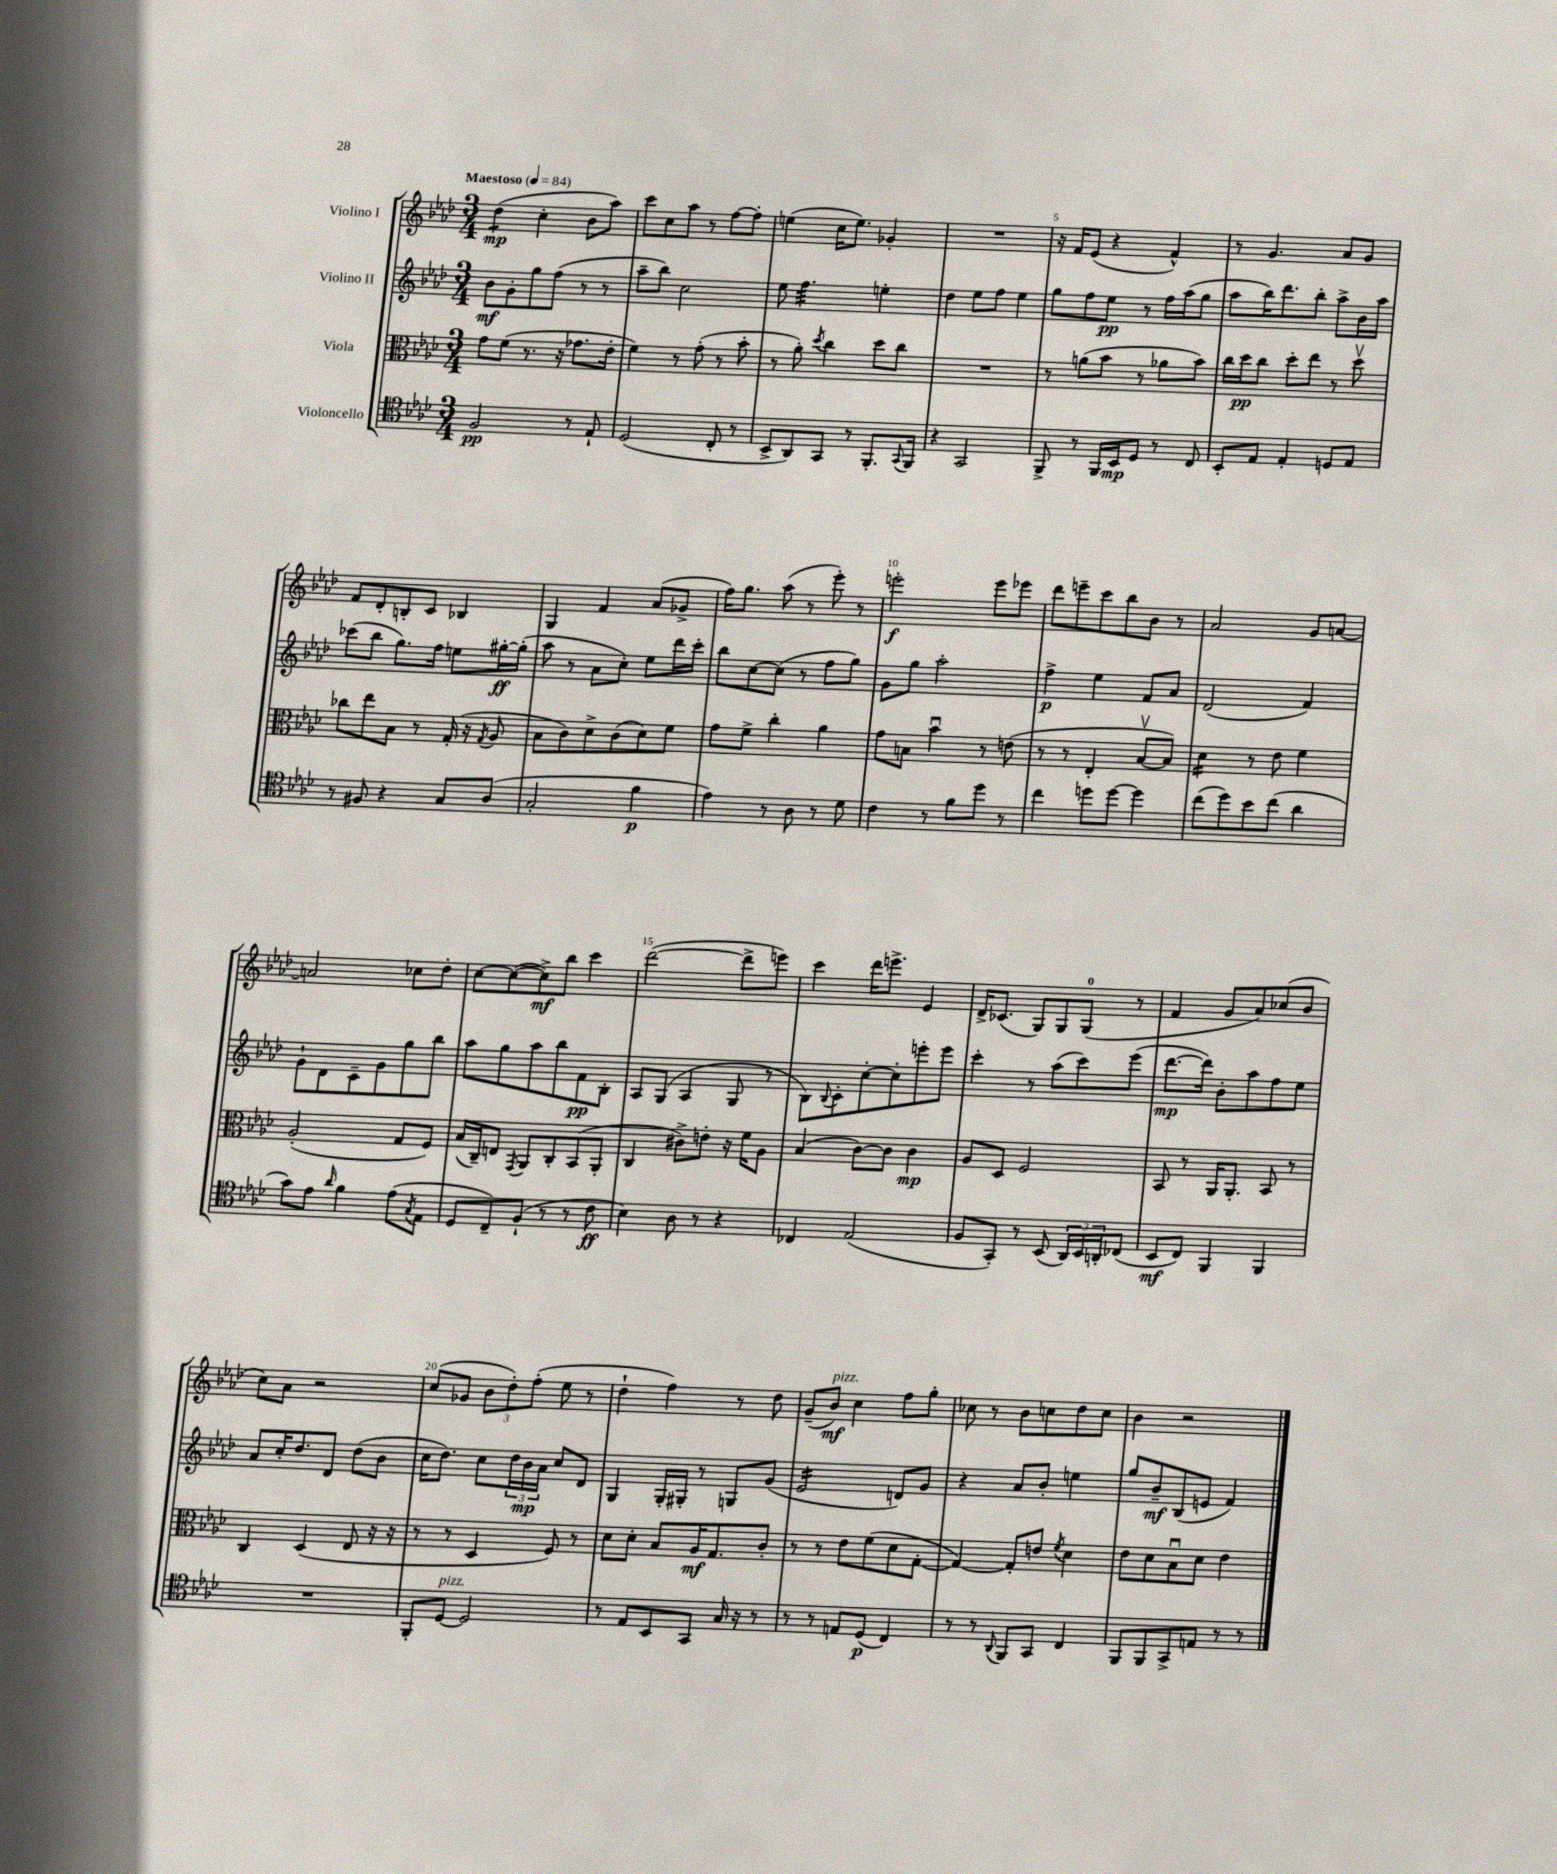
<<
\new StaffGroup <<
\new Staff = "s0" \with { instrumentName = "Violino I" } {
    \clef treble \key aes \major \numericTimeSignature \time 3/4 \tempo "Maestoso" 4 = 84
    des''4:8\mp( c''4-. bes'8 aes''8) |
    c'''8 c''8 aes''8 r8 f''8~ f''8-. |
    e''4( c''16 e''8.) ges'4-. |
    R2. |
    r16 f'16 ees'8( r4 f'4-^) |
    r8 g'4. aes'8 g'8 |
    f'8 des'8-. b8-. c'8 bes4 |
    g4 f'4 aes'8( ges'8-> |
    f''16) g''8. aes''8( r8 ees'''8-.) r8 |
    e'''2-.\f e'''8 ees'''8 |
    des'''8 e'''8-- c'''8 bes''8 bes'8 r8 |
    aes'2 g'8 a'8~ |
    a'2 ces''8 des''8-. |
    c''8~ c''8~( c''8->\mf) bes''8 c'''4 |
    des'''2~( des'''8-> e'''8) |
    c'''4 des'''16 e'''8.-> ees'4 |
    des'16-> ces'8.( g8) g8 g8-0( r8 |
    f'4 g'8 aes'8) ces''8( bes'8 |
    c''8) aes'8 r2 |
    c''8( ges'8 \tuplet 3/2 { bes'8 des''8-.) f''8-.( } ees''8 r8 |
    des''4-! f''4) r8 des''8 |
    g'8--( bes'8\mf^\markup { \italic "pizz." }) c''4 f''8 g''8-. |
    ces''8 r8 bes'8 c''8 des''8 c''8 |
    bes'4 r2 \bar "|." |
}
\new Staff = "s1" \with { instrumentName = "Violino II" } {
    \clef treble \key aes \major \numericTimeSignature \time 3/4
    bes'8\mf g'8-. g''8 f''8( r8 r8 |
    aes''8-- bes''8) c''2 |
    ees''8 f''4.:32 e''4-. |
    des''4 ees''8 f''8 ees''4 |
    g''8 f''8 ees''8\pp r8 f''16 aes''16( g''8 |
    aes''8 bes''16) des'''8. bes''8-. aes''8-> bes'16 aes''16 |
    ces'''8( bes''8 g''8.) f''16 e''8 gis''16~-.\ff gis''16-.( |
    aes''8 r8 aes'8 c''8-.) ees''8 des'''16 c'''16-. |
    bes''8 c''8~ c''8( r8 f''8 g''8) |
    g'8 g''8 aes''2-. |
    f''4->\p ees''4 f'8 aes'8 |
    des'2( f'4) |
    g'8-! des'8 c'8-- g'8 g''8 bes''8 |
    aes''8 g''8 aes''8 bes''8 f'8\pp bes8-. |
    aes8 g8( aes4 g8 r8 |
    bes8) \appoggiatura { bes8 } c'8-. c''8~-. c''8-. e'''8-. e'''8 |
    c'''4-. r8 aes''8( c'''8) ees'''8( |
    des'''8.~\mp des'''16) bes'8-. aes''8 f''8 ees''8 |
    aes'8 c''16-. des''8. des'8 des''8( bes'8 |
    c''16 des''8.) c''8 \tuplet 3/2 { des''16 bes'16\mp aes'16 } c''8 des'8 |
    g4 g16-. gis16-. r8 g8 g'8( |
    ees'2:16 d'8) g'8 |
    r4 aes'8 bes'8-. e''4 |
    g''8 bes'8--\mf bes8( e'8 f'4) \bar "|." |
}
\new Staff = "s2" \with { instrumentName = "Viola" } {
    \clef alto \key aes \major \numericTimeSignature \time 3/4
    g'8 f'8( r8. r16 ges'8. ees'16-. |
    f'4) r8 g'8-.( r8 bes'8-. |
    r8 aes'8-.) \acciaccatura { des''8 } c''4 des''8 c''8 |
    R2. |
    r8 a'8( bes'8 r8 aes'8 bes'8) |
    c''16 des''16\pp c''8 des''8-. ees''8 r8 des''8\upbow |
    ces''8 ees''8 bes8 r8 g16-.( r16 \acciaccatura { g8 } aes8 |
    bes8 c'8) des'8-> c'8( des'8) f'8 |
    g'8 f'8-> c''4-. aes'4 |
    g'8 b8 bes'4\downbow r8 e'8( |
    r8 r8 ees4-. bes8~\upbow bes8) |
    des'4:16 r8 ees'8 f'4 |
    aes2-.( g8 f8) |
    bes16( c16--) e8 \acciaccatura { g,8 } aes,8 c8-. bes,8( aes,8-. |
    c4 cis'8->) e'8-. r16 f'16 aes8 |
    bes4( c'8~) c'8 c'4\mp |
    aes8 des8 f2 |
    bes,8 r8 aes,16 aes,8.-. bes,8 r8 |
    c4 des4( ees8 r16 r16 |
    r8 r8 des4 f8) r8 |
    des'8 des'8-. bes8 aes16\mf g8. c'8-. |
    r8 r8 ees'8 f'8( des'8 g8~-. |
    g4~) g8-. e'8 \acciaccatura { f'8 } des'4 |
    ees'8 des'8 bes8\downbow des'8 ees'4 \bar "|." |
}
\new Staff = "s3" \with { instrumentName = "Violoncello" } {
    \clef tenor \key aes \major \numericTimeSignature \time 3/4
    f2\pp r8 ees8-! |
    des2( c8-. r8 |
    bes,8-> aes,8) g,8 r8 f,8.-. \appoggiatura { g,8 } f,16 |
    r4 g,2 |
    f,8-> r8 f,16 bes,16\mp des8 r8 c8 |
    bes,8-. ees8 ees4-. d8 ees8 |
    r8 fis8 r4 g8 aes8( |
    g2-. f'4\p |
    ees'4) r8 aes8 r8 des'8 |
    c'4 r8 f'8 des''8 r8 |
    c''4 d''8 d''8~ d''4 |
    c''8( des''8) bes'8 c''8( aes'4 |
    g'8) ees'8 \grace { aes'16 } f'4 ees'8( \acciaccatura { g8 } ees8 |
    des8 c8--) f8-!( r8 r8 c'8\ff |
    bes4) aes8 r8 r4 |
    ces4 ees2( |
    f8 g,8-.) r8 bes,8( \tuplet 3/2 { aes,16) bes,16 a,16-. } ces8( |
    bes,8\mf c8) f,4 f,4 |
    R2. |
    f,8-. des8~^\markup { \italic "pizz." } des2 |
    r8 ees8 bes,8 g,8 g16 r16 r8 |
    r8 r8 e8 des8\p( c4) |
    r8 r8 \appoggiatura { aes,8 } f,8 g,8 c4 |
    f,8 f,8 g,8-> e8 r8 r8 \bar "|." |
}
>>
>>
\layout { \context { \Score \override BarNumber.break-visibility = ##(#f #t #t) barNumberVisibility = #(every-nth-bar-number-visible 5) } }
